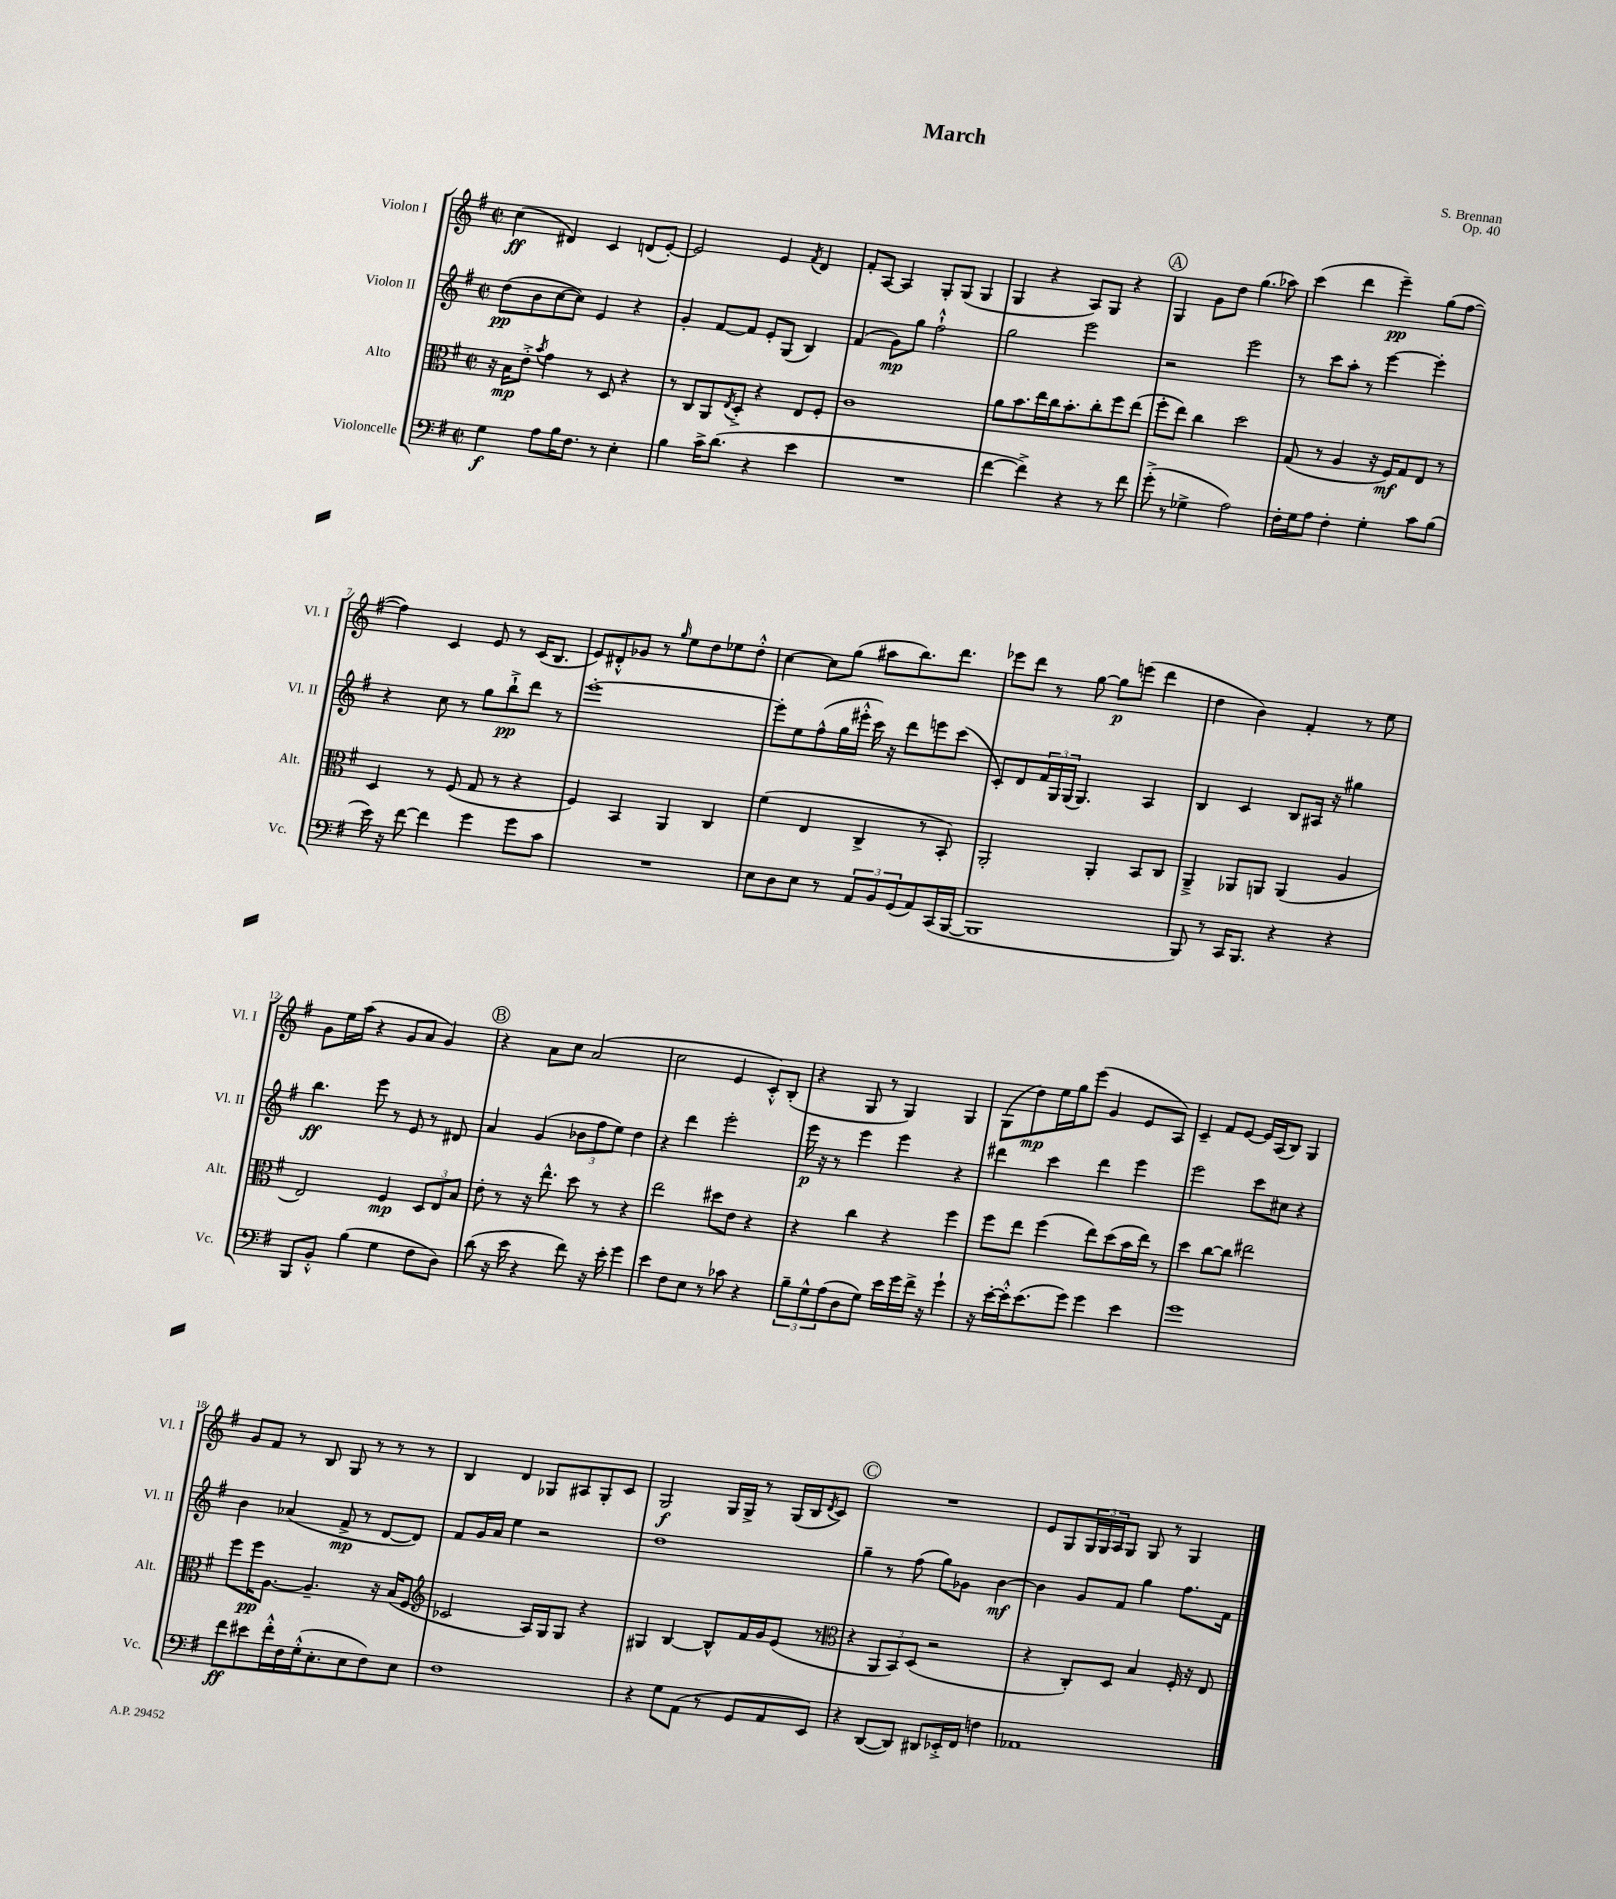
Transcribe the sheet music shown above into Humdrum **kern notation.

**kern	**kern	**kern	**kern
*staff4	*staff3	*staff2	*staff1
*clefF4	*clefC3	*clefG2	*clefG2
*k[f#]	*k[f#]	*k[f#]	*k[f#]
*M2/2	*M2/2	*M2/2	*M2/2
*met(c|)	*met(c|)	*met(c|)	*met(c|)
4G	16r	(8dd	(4cc
.	16B	.	.
.	8e'^	8b	.
.	8qb	.	.
8A	4g	[8cc	4d#)
16B	.	8cc])	.
8.F#	.	.	.
.	8r	4e	4c
8r	8D	.	.
4E'	4r	4r	(8d
.	.	.	[8e')
=	=	=	=
4B	8r	4g'	2e]
.	8C	.	.
16c^	8AA	[8f#	.
(8.d	.	.	.
.	8qE	.	.
.	8D'^	8f#]	.
4r	4r	8e'	4e
.	.	(8G	.
.	.	.	8qf#
4e	8E	4B)	4d
.	8F#'	.	.
=	=	=	=
1r	1c	(4f#	8f#'
.	.	.	[8A
.	.	8g)	4A]
.	.	8gg	.
.	.	2ff#`^^	8G'
.	.	.	(8G
.	.	.	4G
=	=	=	=
[4f#	8a	2gg	4G
.	8.b	.	.
4f#^])	.	.	4r
.	16ee	.	.
.	16cc	.	.
.	8.b'	.	.
4r	.	2eee	8A)
.	8cc'	.	8G
8r	8ff#	.	4r
8f#	(8ee	.	.
=	=	=	=
(8g'^	8ff#'	2r	4G
8r	8ee)	.	.
4G-^	4cc	.	8g
.	.	.	8dd
2A)	2dd	2eee	(4.gg
.	.	.	8aa-)
=	=	=	=
16F#'	(8G	8r	(4ccc
16G	.	.	.
8A	8r	8ccc	.
4F#'	4A	8aa'	4ddd
.	.	8r	.
4G'	16r	[4eee	4eee~)
.	16F#)	.	.
.	8G	.	.
8c	8E	4eee']	(8gg
(8B	8r	.	[8ff#
=	=	=	=
16e)	4D	4r	4ff#])
16r	.	.	.
[8f#	.	.	.
4f#]	8r	8cc	4c
.	(8F#	8r	.
4g	8G	8gg	8e
.	8r	8bb`^	8r
8g	4r	8ddd	(16c
.	.	.	8.B
8c	.	8r	.
=	=	=	=
1r	4F#)	[1eee'	8e)
.	.	.	8d#'^^
.	4BB	.	8g-
.	.	.	8r
.	.	.	16qqgg
.	4AA	.	8ee
.	.	.	8dd
.	4C	.	8ee-
.	.	.	8dd'^^
=	=	=	=
8E	(4f#	8eee']	[4cc
8D	.	8ee	.
8E	4E	(8ff#^^	8cc]
8r	.	16gg	(8gg
.	.	16eee#'^^	.
12AA	4C^	16ccc)	8aa#
.	.	16r	.
12BB	.	.	.
.	.	8ddd	8.bb)
(12GG	.	.	.
8AA)	8r	8eee	.
.	.	.	8.ddd
(16CC	8BB')	(8ccc	.
[16BBB	.	.	.
=	=	=	=
1BBB]	2AA'	8c')	8eee-
.	.	8d	8ddd
.	.	24f#	8r
.	.	24G	.
.	.	(24G	.
.	.	4.G)	[8gg
.	4AA'	.	8gg]
.	.	.	(8eee
.	8BB	4A	4ddd
.	8C	.	.
=	=	=	=
8BBB)	4AA~^	4B	4dd
8r	.	.	.
16CC	8AA-	4c	4b)
8.BBB	.	.	.
.	8AA	.	.
4r	(4AA	8B	4f#'
.	.	16A#	.
.	.	16r	.
4r	4A	4gg#	8r
.	.	.	8ee
=	=	=	=
8BBB	2E)	4.bb	8g
8BB'^^	.	.	16ee
.	.	.	(16aa
(4B	.	.	4r
.	.	8eee	.
4G	4F#	8r	8g
.	.	8e	8a
8F#	12D	8r	4g)
.	12E	.	.
8D)	.	8d#	.
.	12B	.	.
=	=	=	=
(8d	8e'	4a	4r
16r	8r	.	.
16e	.	.	.
4r	16r	(4g	8a
.	8.ee^^	.	.
.	.	.	8cc
8f#)	8dd	12b-	(2a
.	.	12ff#	.
16r	8r	.	.
.	.	12ee)	.
16e'	.	.	.
4g	4r	4dd	.
=	=	=	=
4e	2ee	4r	2cc
8F#	.	4ddd	.
8E	.	.	.
8r	8dd#	2eee'	4e
8c-	8e	.	.
4r	4r	.	8c'^^)
.	.	.	(8B'
=	=	=	=
12B~	4r	16eee	4r
.	.	16r	.
12G^^	.	.	.
.	.	8r	.
(12A	.	.	.
8D	4cc	4eee	8G
8G)	.	.	8r
16e	4r	4eee	4G)
16g	.	.	.
16f#^	.	.	.
16r	.	.	.
4g`	4ff#	4r	4G
=	=	=	=
16r	8ff#	4ddd#	(8G
[16e'	.	.	.
16e'^^]	8ee	.	8dd)
(8.e	.	.	.
.	(4ff#	4ccc	16ee
.	.	.	16gg
8g)	.	.	(8eee
4g	8ee)	4ddd#	4g
.	(8dd	.	.
4e	16b	4eee	8e
.	16ee)	.	.
.	8r	.	8A)
=	=	=	=
1g	4dd	2eee	4c~
.	[8cc	.	8f#
.	8cc]	.	[8e
.	2ee#	8ccc	16e]
.	.	.	(16A
.	.	8cc#	8B)
.	.	4r	4G
=	=	=	=
8f#	8ff#	4b	8g
8e#	16ff#	.	8f#
.	[8.A	.	.
16f#'^^	.	(4a-	8r
16F#	.	.	.
(16G'^^	4.A~]	.	8B
8.E'	.	.	.
.	.	8f#^	8G
8E	.	8r	8r
8F#)	16r	[8d	8r
.	(16B	.	.
8E	8F#	8d])	8r
=	=	=	=
*	*clefG2	*	*
1F#	2c-	8f#	4B
.	.	16g	.
.	.	16a	.
.	.	4ee	4d
.	16A)	2r	8G-
.	16G	.	.
.	8G	.	8A#
.	4r	.	8G-'
.	.	.	8c
=	=	=	=
4r	4G#	1dd	2G
8G	[4B	.	.
(8AA	.	.	.
8r	8B^^]	.	16G
.	.	.	16G^
8GG	16f#	.	8r
.	16g	.	.
8AA	(8e	.	(16G
.	.	.	16B
.	.	.	8qd
8EE)	8r	.	8c)
=	=	=	=
*	*clefC3	*	*
4r	4r	4gg~	1r
([8DD	12AA	8r	.
.	12BB)	.	.
8DD])	.	(8ff#	.
.	(12D	.	.
8DD#	2r	8gg)	.
16EE-'^	.	8g-	.
16FF#	.	.	.
4F	.	[4b	.
=	=	=	=
1AA-	4r	4b]	8e
.	.	.	8G
.	8C')	8g	24G
.	.	.	24G
.	.	.	24A
.	8D	8f#	8G
.	4B	4gg	8G
.	.	.	8r
.	16F#'	8.ff#	4G
.	16r	.	.
.	8E	.	.
.	.	16f#	.
==	==	==	==
*-	*-	*-	*-
